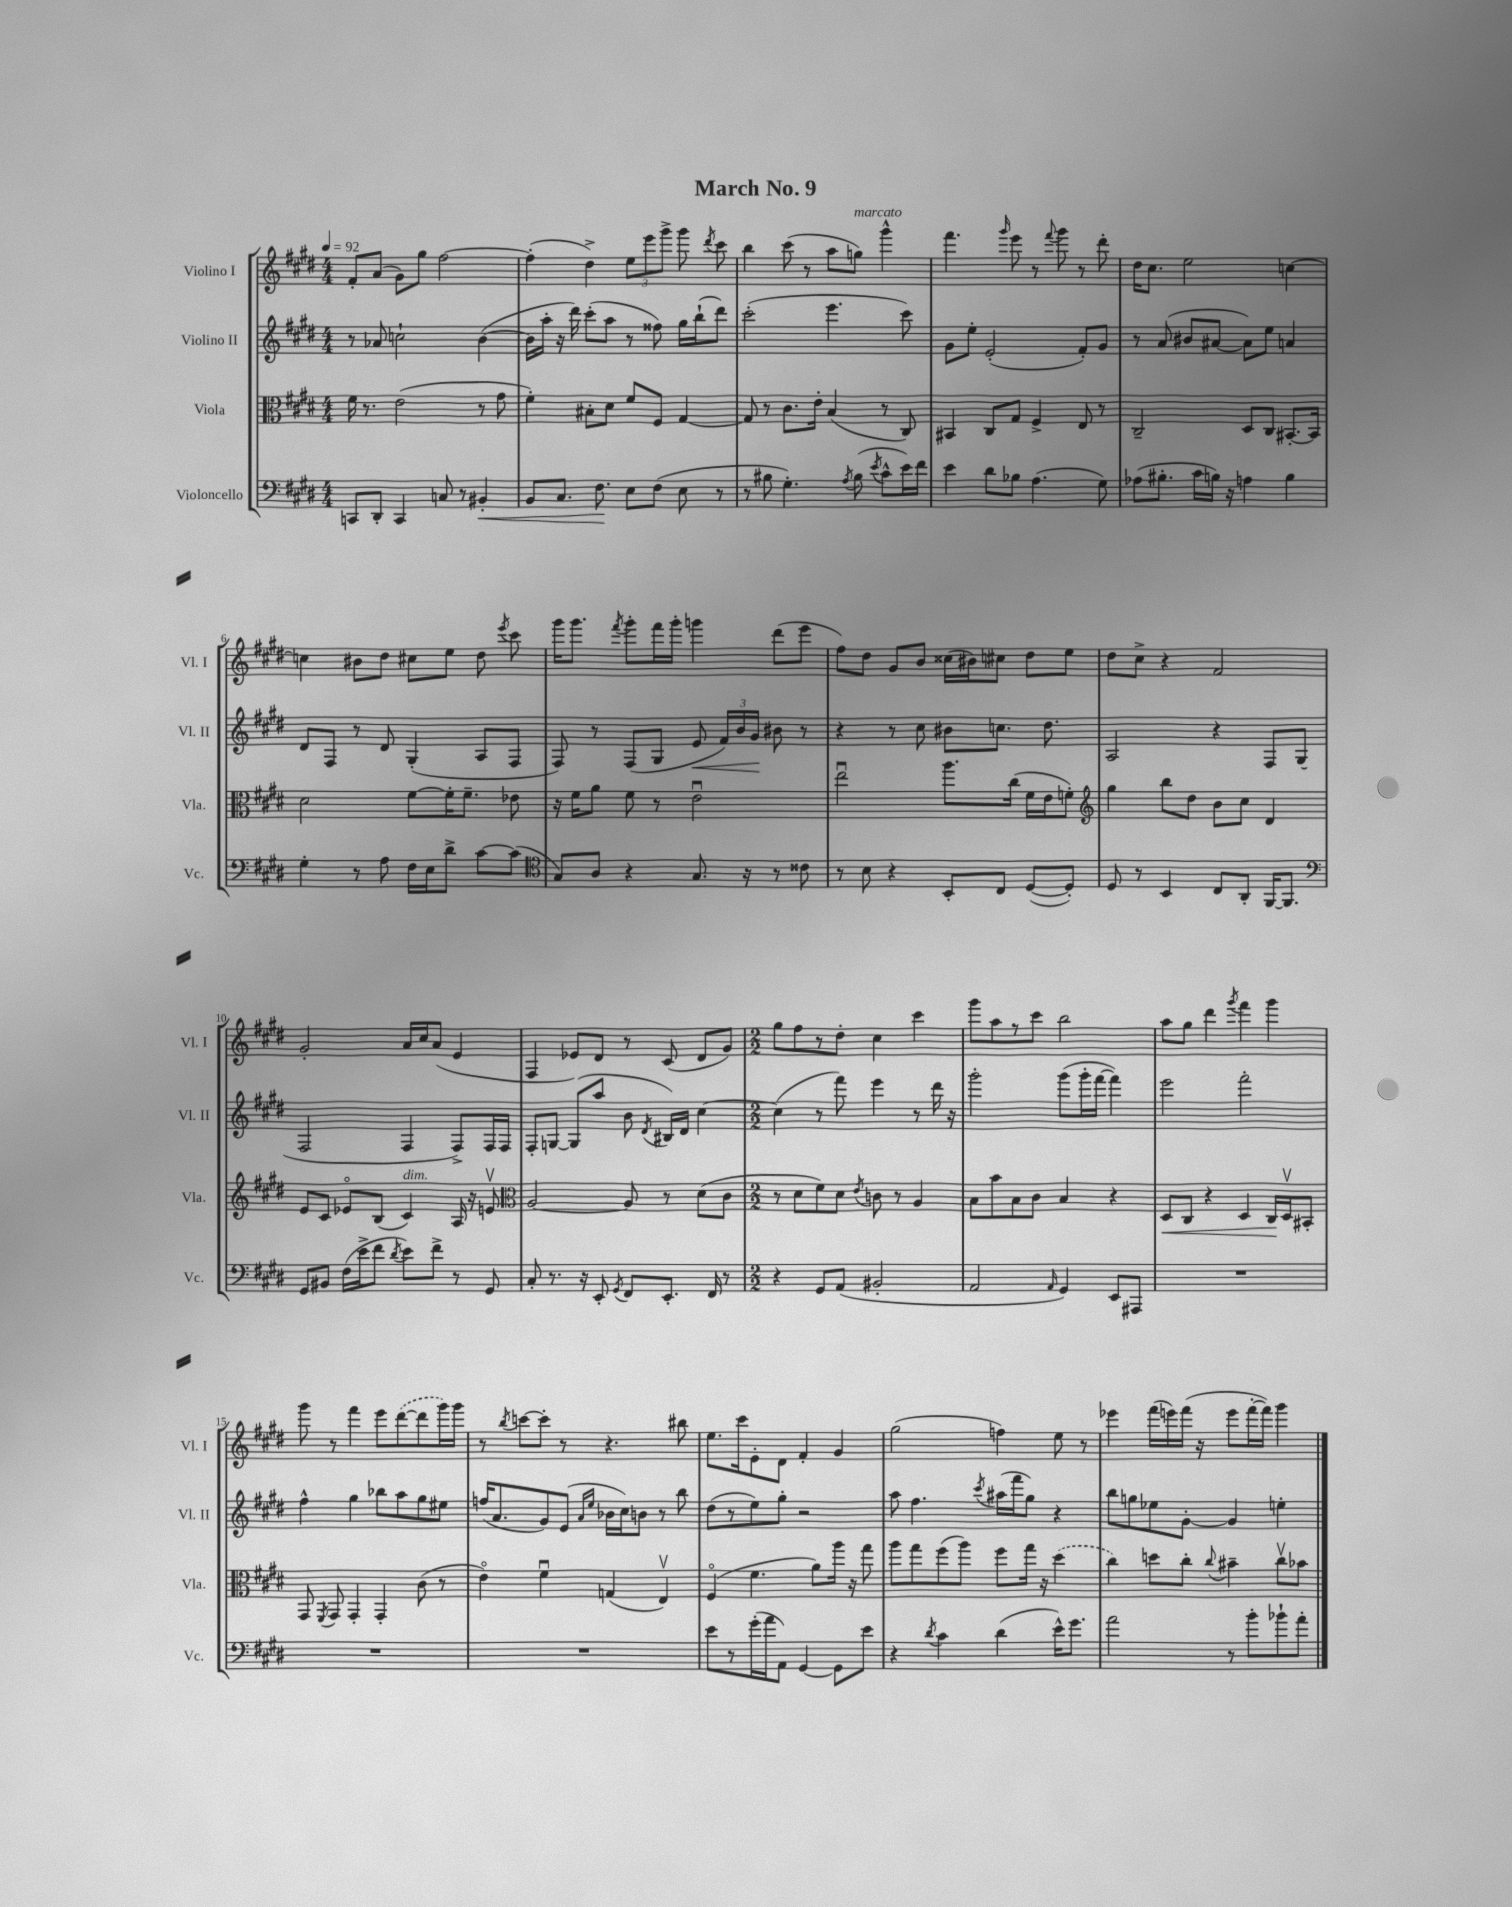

**kern	**kern	**kern	**kern
*staff4	*staff3	*staff2	*staff1
*clefF4	*clefC3	*clefG2	*clefG2
*k[f#c#g#d#]	*k[f#c#g#d#]	*k[f#c#g#d#]	*k[f#c#g#d#]
*M4/4	*M4/4	*M4/4	*M4/4
*MM92	*MM92	*MM92	*MM92
8CC/L	16f#\	8r	8f#'/L
.	8.r	.	.
8DD#'/J	.	8a-/	(8a/J
4CC/	(2e\	2cc`\	8g#\L)
.	.	.	8gg#\J
8C/	.	.	[2ff#\
8r	.	.	.
4BB#'/	8r	([4b\	.
.	8g#\	.	.
=	=	=	=
8BB/L	4f#'\)	16b\]LL	(4ff#'\]
.	.	16aa'\JJ	.
8.C#/J	.	16r	.
.	.	16ddd#\)	.
.	8B#'\L	(8ccc#'\L	4dd#^\)
8.F#\	.	.	.
.	8d#\J	8aa\J	.
8E\L	8f#/L	8r	12ee\L
.	.	.	12eee\
(8F#\J	8F#/J	8ff##\)	.
.	.	.	12ggg#^\J
8E\	[4G#/	16gg#\LL	8ggg#\
.	.	(16bb`\J	.
.	.	.	8qddd#/
8r	.	8ddd#\J)	8ccc#\
=	=	=	=
8r	8G#/]	(2ccc#'\	4bb\
8B#\	8r	.	.
4.G#'\)	8.c#\L	.	(8ccc#\
.	.	.	8r
.	16e'\Jk	.	.
.	(4B/	4.eee\	8aa\L
8qA/	.	.	.
(8B#\	.	.	8gg\J)
8qe/	.	.	.
8c#^^\L	8r	.	4ggg#^^\
16e\L)	8C#/)	8ccc#\)	.
16f#\JJ	.	.	.
=	=	=	=
4e\	4BB#/	8g#\L	4.fff#\
.	.	8ee'\J	.
8d#\L	8C#/L	(2e'/	.
.	.	.	16qqggg#/
8B-\J	8G#/J	.	8eee\
(4.A\	4F#^/	.	8r
.	.	.	8qqfff#/
.	.	.	8ggg#\
.	8E/	8f#'/L)	8r
8G#\)	8r	8g#/J	8ddd#'\
=	=	=	=
(8A-\L	2C#~/	8r	16dd#\LK
.	.	.	8.cc#\J
8.B#'\J	.	(8a/	.
.	.	8b#/L	2ee\
16c#\LL	.	.	.
16B\JJ)	.	[8a#/J	.
16r	.	.	.
4A\	8D#/L	8a#\]L)	.
.	8C#/J	8ee\J	.
4B\	[8.BB#'/L	4a/	[4cc\
.	16BB#/]Jk	.	.
=	=	=	=
4G#'\	2d#\	8d#/L	4cc\]
.	.	8F#/J	.
8r	.	8r	8b#\L
8A\	.	8d#/	8dd#\J
16F#\LL	[8f#\L	(4G#'/	8cc#\L
16E\J	.	.	.
8d#^\J	16f#'\]K	.	8ee\J
.	8.f#~\J	.	.
[8c#\L	.	8A/L	8dd#\
.	.	.	8qeee/
(8c#\]J	8e-\	8F#/J	8ccc#\
=	=	=	=
*clefC4	*	*	*
8G#/L)	16r	8F#/)	16ggg#\LK
.	16f#\LK	.	8.ggg#\J
8A/J	8a\J	8r	.
.	.	.	8qfff#/
4r	8f#\	(8F#/L	8ggg#'\L
.	8r	8G#/J	16fff#\L
.	.	.	16ggg#'\JJ
8.G#/	2eu\	8e/	4ggg\
.	.	24f#/LL)	.
.	.	24b/	.
16r	.	.	.
.	.	24g#/JJ	.
8r	.	8b#\	(8ddd#\L
8c##\	.	8r	8eee\J
=	=	=	=
8r	2eeu\	4r	8ff#\L)
8B\	.	.	8dd#\J
4r	.	8r	8g#/L
.	.	8cc#\	8b/J
8BB'/L	8.aa\L	8b#\L	(16cc##\LL
.	.	.	16b#\J)
8C#/J	.	8.cc\J	8cc#\J
.	(16cc#\Jk	.	.
([8D#/L	16f#\LL	.	8dd#\L
.	16e\J	8.dd#\	.
8D#'/]J)	8f'\J)	.	8ee\J
=	=	=	=
*	*clefG2	*	*
8D#/	4gg#\	2A/	8dd#\L
8r	.	.	8cc#^\J
4BB/	8bb\L	.	4r
.	8dd#\J	.	.
8C#/L	8b\L	4r	2f#/
8AA'/J	8cc#\J	.	.
[16FF#/LK	4d#/	8F#/L	.
8.FF#/]J	.	.	.
.	.	(8G#/J	.
=	=	=	=
*clefF4	*	*	*
8GG#/L	8e/L	2F#/	2g#'/
8BB#/J	8c#/J	.	.
(16F#\LL	8e-o/L	.	.
16e^\J	.	.	.
8f#\J	(8B/J	.	.
8qd#/	.	.	.
8e\L)	4c#/)	4F#/	16a/LL
.	.	.	16cc#/J
8f#^\J	.	.	(8a/J
8r	16A/	8F#^/L)	4e/
.	16r	.	.
8GG#/	8ev/	16F#/L	.
.	.	16F#/JJ	.
=	=	=	=
*	*clefC3	*	*
8C#'/	[2A/	8F#'/L	4F#/
8.r	.	[8G/J	.
.	.	(8G/]L	8e-/L)
16r	.	.	.
8EE'/	.	8aa/J	8d#/J
8qGG#/	.	.	.
8FF#/L	8A/]	8b\	8r
.	.	8qd#/	.
8.EE'/J	8r	16B#/LL)	(8c#/
.	.	16d#/JJ	.
.	(8d#\L	[4cc#\	8d#/L
16FF#/	.	.	.
8r	8c#\J	.	8g#/J)
=	=	=	=
*M2/2	*M2/2	*M2/2	*M2/2
4r	8r	(4cc#\]	8gg#\L
.	8d#\L	.	8ff#\
8GG#/L	8f#\)	8r	8r
(8AA/J	8d#\J	8fff#\)	8dd#'\J
.	8qe/	.	.
2BB#'/	8c\	4eee\	4cc#\
.	8r	.	.
.	4A/	8r	4ccc#\
.	.	16ddd#\	.
.	.	16r	.
=	=	=	=
2AA/	8B\L	2ggg#'\	8ggg#\L
.	8b\	.	8aa\
.	8B\	.	8r
.	8c#\J	.	8ccc#\J
16qqAA/	.	.	.
4GG#/)	4B/	(8ggg#\L	2bb\
.	.	16ggg#'\L	.
.	.	[16fff#\JJ	.
8EE/L	4r	4fff#\])	.
8AAA#/J	.	.	.
=	=	=	=
1r	8D#/L	2eee\	8aa\L
.	8C#/J	.	8gg#\J
.	4r	.	4ddd#\
.	.	.	8qggg#/
.	4D#/	2fff#'\	4fff#\
.	16C#/LL	.	4ggg#\
.	16D#v/J	.	.
.	8BB#'/J	.	.
=	=	=	=
1r	8GG#/	4ff#^^\	8ggg#\
.	8qFF#/	.	.
.	8GG#/	.	8r
.	4GG#'/	4gg#\	4fff#\
.	4GG#'/	8bb-\L	8eee\L
.	.	8aa\	([8ddd#\
.	(8c#\	8gg#\	8ddd#\]
.	8r	8ee#\J	16ggg#\L)
.	.	.	16ggg#\JJ
=	=	=	=
1r	4eo\)	(16ff/LK	8r
.	.	8.a/	.
.	.	.	8qbb/
.	.	.	[8ccc\L
.	4f#u\	8g#/)	8ccc'\]J
.	.	(8e/J	8r
.	.	16qqa/LL	.
.	.	16qqee/JJ	.
.	(4G/	16b-\LL	4.r
.	.	16cc#\J)	.
.	.	8b\J	.
.	4Ev/)	8r	.
.	.	8bb\	8bb#\
=	=	=	=
8e\L	(4F#o/	(8dd#\L	8.ee\L
8r	.	8r	.
.	.	.	16ccc#\k
(16g#'\L	4.f#\	8ee\)	8e'\
16a\J	.	.	.
8AA\J)	.	8gg#'\J	8d#\J
[4GG#/	.	2r	4f#'/
.	8a\L)	.	.
8GG#\]L	16aa\Jk	.	4g#/
.	16r	.	.
8e\J	8gg#\	.	.
=	=	=	=
4r	8aa\L	8aa\	(2gg#\
.	8gg#\	4.ff#\	.
8qd#/	.	.	.
4c#\	(8ff#\	.	.
.	8aa\J)	.	.
.	.	8qccc#/	.
(4d#\	8ff#\L	(16aa#\LL	4ff\)
.	.	16fff#\J	.
.	16gg#\Jk	8gg#\J)	.
.	16r	.	.
16e^^\LK)	(4dd#\	4r	8ee\
8.g#\J	.	.	.
.	.	.	8r
=	=	=	=
2a\	4cc#\)	8bb\L	4eee-\
.	.	8gg\	.
.	8dd\L	8ee-\	(16fff#\LL
.	.	.	16eee\)
.	8cc#'\J	[8g#'\J	(16fff#\JJ
.	.	.	16r
.	8qqcc#/	.	.
8r	4b#~\	4g#/]	8eee\L
8b'\L	.	.	[16fff#'\L
.	.	.	16fff#\]JJ)
8b-`\	8cc#v\L	4ee'\	4ggg#\
8a'\J	8b-\J	.	.
==	==	==	==
*-	*-	*-	*-
